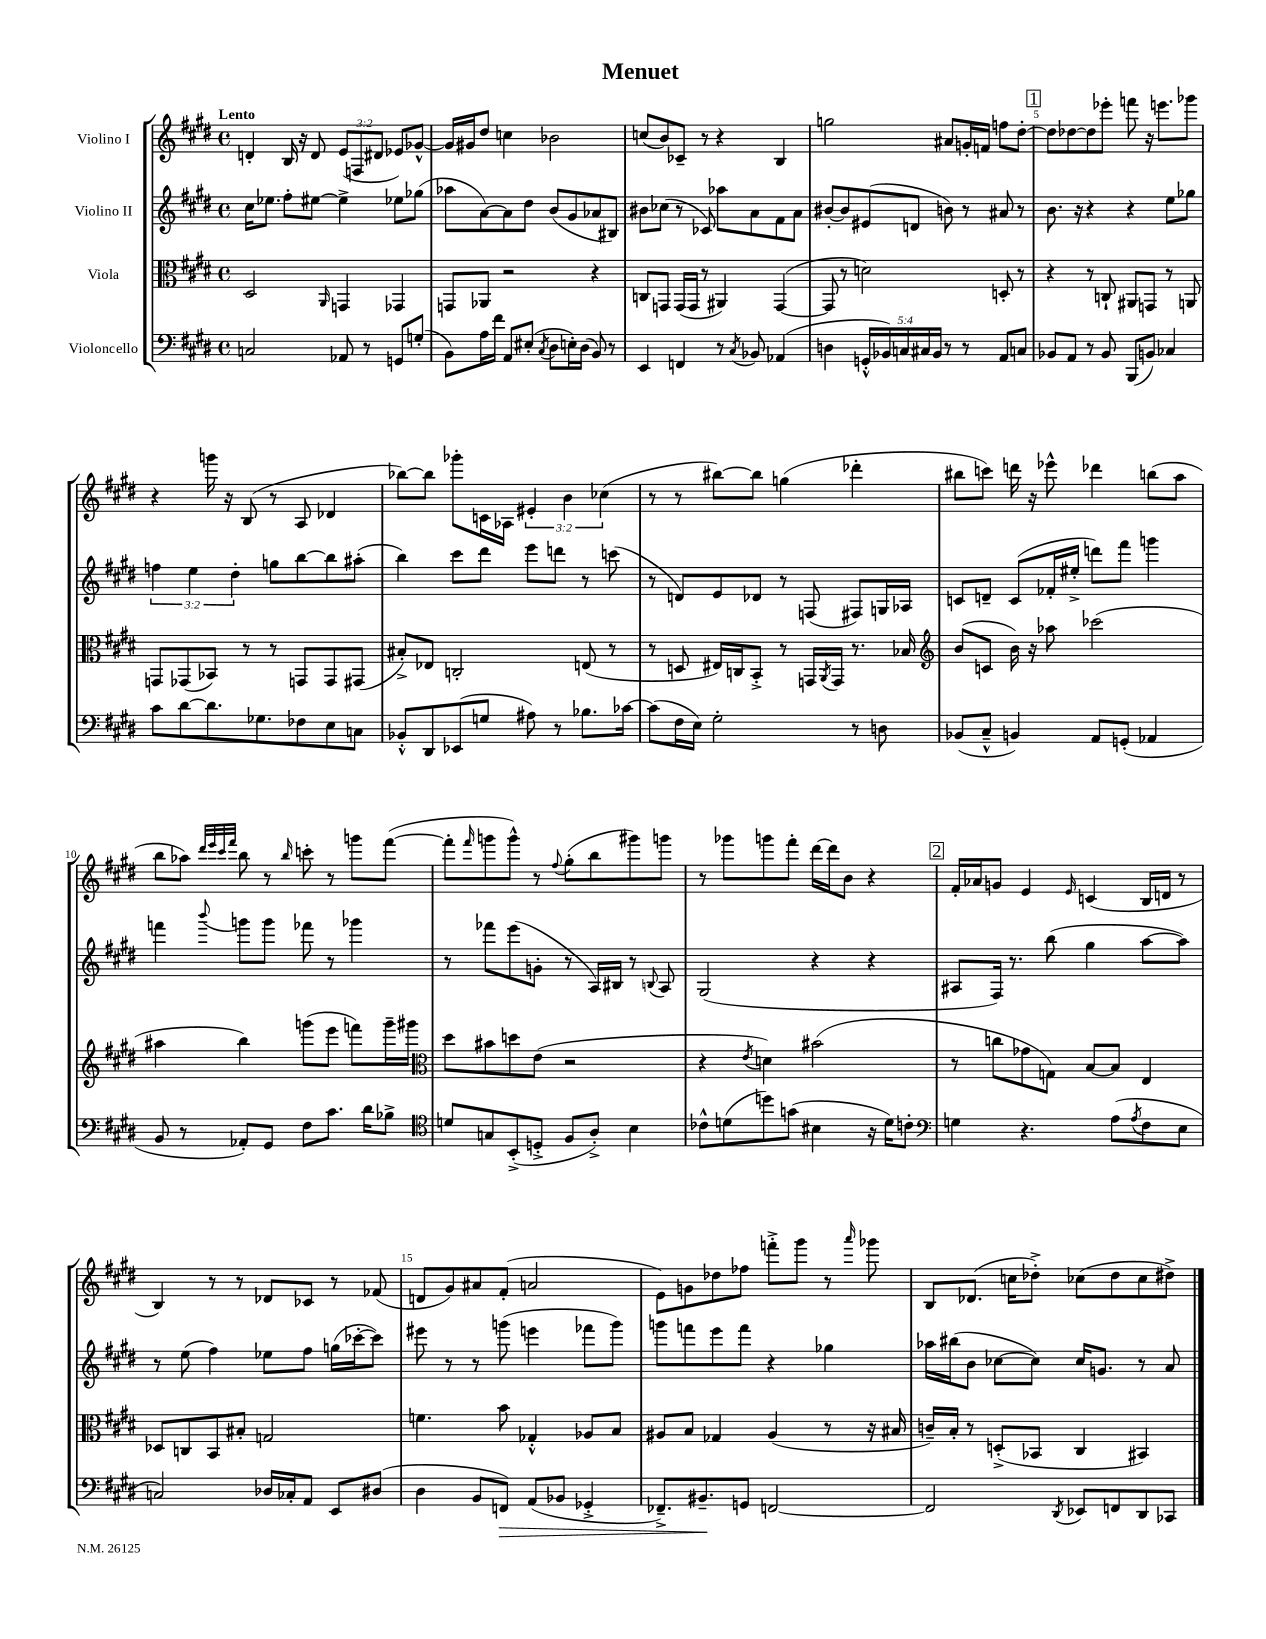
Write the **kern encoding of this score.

**kern	**dynam	**kern	**kern	**kern
*part4	*part4	*part3	*part2	*part1
*staff4	*staff4	*staff3	*staff2	*staff1
*I"Violoncello	*	*I"Viola	*I"Violino II	*I"Violino I
*clefF4	*	*clefC3	*clefG2	*clefG2
*k[f#c#g#d#]	*	*k[f#c#g#d#]	*k[f#c#g#d#]	*k[f#c#g#d#]
*M4/4	*	*M4/4	*M4/4	*M4/4
*met(c)	*	*met(c)	*met(c)	*met(c)
=1	=1	=1	=1	=1
!	!	!	!	!LO:TX:a:B:t=Lento
2Cn/	.	2D#/	16cc#\KL	4dn'/
.	.	.	8.ee-X\J	.
.	.	.	8ff#'\L	16B/
.	.	.	.	16r
.	.	.	[8ee#X\J	8d/
.	.	16qqAA/	.	.
8AA-X/	.	4GGn/	4ee#^\]	(12e/L
.	.	.	.	12Fn/
8r	.	.	.	.
.	.	.	.	12d#X/J
8GGn/L	.	4GG-X/	8ee-X\L	8e-X/L)
(8Gn'/J	.	.	(8gg-X\J	[8g-X^^/J
=2	=2	=2	=2	=2
8BB\L)	.	8GGn/L	8aa-X\L	16g-/LL]
.	.	.	.	16g#X/J
16A\L	.	8AA-X/J	[8a\)	8dd#/J
16f#\JJ	.	.	.	.
8AA/L	.	2r	8a\]	4ccn\
(8E#X'/J	.	.	8dd#\J	.
8qC#/	.	.	.	.
8D#\L	.	.	(8b/L	2b-X\
16En'\L)	.	.	8g#/	.
(16D#\JJ	.	.	.	.
8BB/)	.	4r	8a-X/	.
8r	.	.	8B#X/J)	.
=3	=3	=3	=3	=3
4EE/	.	8Cn/L	8b#X\L	(8ccn/L
.	.	8GGn/J	(8cc-X\J	8b/)
4FFn/	.	(16GG/LL	8r	8c-X~/J
.	.	16GG/JJ	.	.
.	.	8r	8c-X/)	8r
8r	.	4AA#X/)	8aa-X\L	4r
8qC#/	.	.	.	.
8BB-X/	.	.	8a\	.
(4AA-X/	.	([4GG/	8f#\	4B/
.	.	.	8a\J	.
=4	=4	=4	=4	=4
4Dn\	.	8GG/]	[8b#X'/L	2ggn\
.	.	8r	8b#/]	.
20GGn'^^/LL	.	2dn\)	(8e#X/	.
20BB-X/)	.	.	.	.
20Cn/	.	.	.	.
.	.	.	8dn/J	.
20C#X/	.	.	.	.
20BB-/JJ	.	.	.	.
8r	.	.	8bn\)	8a#X/L
8r	.	.	8r	16gn'/L
.	.	.	.	16fn/JJ
8AA/L	.	8Dn'/	8a#X/	8ffn\L
8Cn/J	.	8r	8r	[8dd#'\J
!!LO:REH:place=s1:t=1
=5	=5	=5	=5	=5
8BB-X/L	.	4r	8.b\	8dd#\L]
8AA/J	.	.	.	[8dd-X\
.	.	.	16r	.
8r	.	8r	4r	8dd-\]
8BB-/	.	8Cn`/	.	8eee-X'\J
(8BBB/L	.	8AA#X/L	4r	8fffn\
8BBn/J)	.	8GGn/J	.	16r
.	.	.	.	8.eeen\L
4C-X/	.	8r	8ee\L	.
.	.	8AAn/	8gg-X\J	8ggg-X\J
!!LO:LB:g=z
=6	=6	=6	=6	=6
8c#\L	.	8GGn/L	6ffn\	4r
[8d#\	.	(8GG-X/	.	.
.	.	.	6ee\	.
8.d#\]	.	8BB-X/J)	.	16gggn\
.	.	.	.	16r
.	.	.	6dd#'\	.
.	.	8r	.	(8B/
8.G-X\	.	.	.	.
.	.	8r	8ggn\L	8r
8F-X\	.	8GGn/L	[8bb\	8A/
8E\	.	8GG/	8bb\]	4d-X/
8Cn\J	.	(8GG#X/J	(8aa#X'\J	.
=7	=7	=7	=7	=7
8BB-X'^^/L	.	8B#X'^/L)	4bb\)	[8bb-X\L)
8DD#/	.	8E-X/J	.	8bb-\J]
(8EE-X/	.	2Cn'/	8ccc#\L	8ggg-X'\L
8Gn/J	.	.	8ddd#\J	16cn\L
.	.	.	.	16A-X\JJ
8A#X\)	.	.	8eee\L	6e#X'/
8r	.	.	8dddn\J	.
.	.	.	.	6b\
8.B-X\L	.	(8En/	8r	.
.	.	.	.	(6cc-X\
.	.	8r	(8cccn\	.
[16c-X\Jk	.	.	.	.
=8	=8	=8	=8	=8
(8c-\L]	.	8r	8r	8r
16F#\L	.	8Dn/	8dn/L)	8r
16E\JJ)	.	.	.	.
2G#'\	.	16E#X/LL)	8e/	[8bb#X\L)
.	.	16Cn/J	.	.
.	.	8BB'^/J	8d-X/J	8bb#\J]
.	.	8r	8r	(4ggn\
.	.	16GGn/LL	(8Fn/	.
.	.	8qAA/	.	.
.	.	16GG/JJ	.	.
8r	.	8.r	8F#X/L)	4ddd-X'\
8Dn\	.	.	16Gn/L	.
.	.	16B-X/	16A-X/JJ	.
=9	=9	=9	=9	=9
*	*	*clefG2	*	*
(8BB-X/L	.	(8b/L	8cn/L	8bb#X\L
8C#~^^/J	.	8cn/J	8dn~/J	8cccn\J)
4BBn/)	.	16b\)	(8c/L	16dddn\
.	.	16r	.	16r
.	.	8aa-X\	16f-X'/L	8eee-X^^\
.	.	.	16ee#X'^/JJ	.
8AA/L	.	(2ccc-X\	8dddn\L)	4ddd-X\
(8GGn'/J	.	.	8fff#\J	.
4AA-X/	.	.	4gggn\	(8bbn\L
.	.	.	.	8aa\J
!!LO:LB:g=z
=10	=10	=10	=10	=10
8BB/	.	4aa#X\	4fffn\	8bb\L
8r	.	.	.	8aa-X\J)
.	.	.	.	32qqddd#/LLL
.	.	.	.	32qqeee/
.	.	.	.	32qqccc#/
.	.	.	8qqbbb/	32qqfff#/JJJ
8AA-X'/L)	.	4bb\)	8gggn\L	8bb\
8GG#/J	.	.	8ggg\J	8r
.	.	.	.	16qqbb/
8F#\L	.	(8gggn\L	8fff-X\	8cccn'\
8.c#\J	.	8eee\J	8r	8r
.	.	8fffn\L)	4ggg-X\	8gggn\L
16d#\KL	.	.	.	.
8B-X^\J	.	16ggg~\L	.	([8fff#\J
.	.	16ggg#X\JJ	.	.
=11	=11	=11	=11	=11
*clefC4	*	*clefC3	*	*
8dn/L	.	8dd#\L	8r	8fff#'\L]
.	.	.	.	16qqfff#/
8Gn/	.	8b#X\	8fff-X\L	8gggn\
(8BB'^/	.	8ddn\	(8eee\	8ggg^^\J)
8Dn'^/J	.	(8e\J	8gn'\J	8r
.	.	.	.	8qqff#/
8F#/L	.	2r	8r	(8gg#'\L
8A'^/J)	.	.	16A/LL)	8bb\
.	.	.	16B#X/JJ	.
4B\	.	.	8r	8ggg#X\)
.	.	.	8qqBn/	.
.	.	.	8A/	8gggn\J
=12	=12	=12	=12	=12
8c-X^^\L	.	4r	(2G#/	8r
(8dn\	.	.	.	8ggg-X\L
.	.	8qe/	.	.
8ddn\)	.	4dn\)	.	8gggn\
(8gn\J	.	.	.	8fff#'\J
4B#X\	.	(2b#X\	4r	[16ddd#\LL
.	.	.	.	16ddd#\J]
.	.	.	.	8b\J
16r	.	.	4r	4r
16d\KL)	.	.	.	.
8cn'\J	.	.	.	.
!!LO:REH:place=s1:t=2
=13	=13	=13	=13	=13
*clefF4	*	*	*	*
4Gn\	.	8r	8A#X/L	16f#'/LL
.	.	.	.	16a-X/J
.	.	8ccn\L	16F#/Jk)	8gn/J
.	.	.	8.r	.
4.r	.	8g-X\	.	4e/
.	.	8Gn\J)	(8bb\	.
.	.	.	.	16qqe/
.	.	[8B/L	4gg#\	(4cn/
(8A\L	.	8B/J]	.	.
8qA/	.	.	.	.
8F#\	.	4E/	[8aa\L	16B/LL
.	.	.	.	16dn/JJ
8E\J	.	.	8aa\J])	8r
!!LO:LB:g=z
=14	=14	=14	=14	=14
2Cn/)	.	8D-X/L	8r	4B/)
.	.	8Cn/	(8ee\	.
.	.	8BB/	4ff#\)	8r
.	.	8B#X'/J	.	8r
16D-X/LL	.	2Gn/	8ee-X\L	8d-X/L
16C-X'/J	.	.	.	.
8AA/J	.	.	8ff#\J	8c-X/J
8EE/L	.	.	(16ggn\LL	8r
.	.	.	[16ccc-X'\J	.
(8D#X/J	.	.	8ccc-\J])	(8f-X/
=15	=15	=15	=15	=15
4D#\	.	4.fn\	8eee#X\	8dn/L
.	.	.	8r	8g#/)
8BB/L	.	.	8r	8a#X/
!	!LO:HP:b	!	!	!
8FFn/J)	>	8b\	(8gggn\	(8f#'/J
(8AA/L	.	4G-X'^^/	4eeen\	2an/
8BB-X/J	.	.	.	.
4GG-X'^/	.	8A-X/L	8fff-X\L	.
.	.	8B/J	8ggg\J)	.
=16	=16	=16	=16	=16
8.FF-X~^/L)	.	8A#X/L	8gggn\L	8e\L)
.	.	8B/J	8fffn\	8gn\
8.BB#X~/	.	.	.	.
.	.	4G-X/	8eee\	8dd-X\
8GGn/J	]	.	8fff\J	8ff-X\J
[2FFn/	.	(4A#/	4r	8fffn'^\L
.	.	.	.	8ggg#\J
.	.	8r	4gg-X\	8r
.	.	.	.	16qqaaa/
.	.	16r	.	8ggg-X\
.	.	16B#X/	.	.
=17	=17	=17	=17	=17
2FF/]	.	16cn~/LL)	16aa-X\LL	8B/L
.	.	16B'/JJ	(16bb#X\J	.
.	.	8r	8b\J	(8.d-X/J
.	.	(8Dn'^/L	[8cc-X\L	.
.	.	.	.	16ccn\KL
.	.	8BB-X/J	8cc-\J])	8dd-X'^\J)
8qDD#/	.	.	.	.
8EE-X/L	.	4C#/	16cc-/KL	(8cc-X\L
.	.	.	8.gn/J	.
8FFn/	.	.	.	8dd-\
8DD#/	.	4BB#X/)	8r	8cc-\
8CC-X/J	.	.	8a/	8dd#X^\J)
==	==	==	==	==
*-	*-	*-	*-	*-
